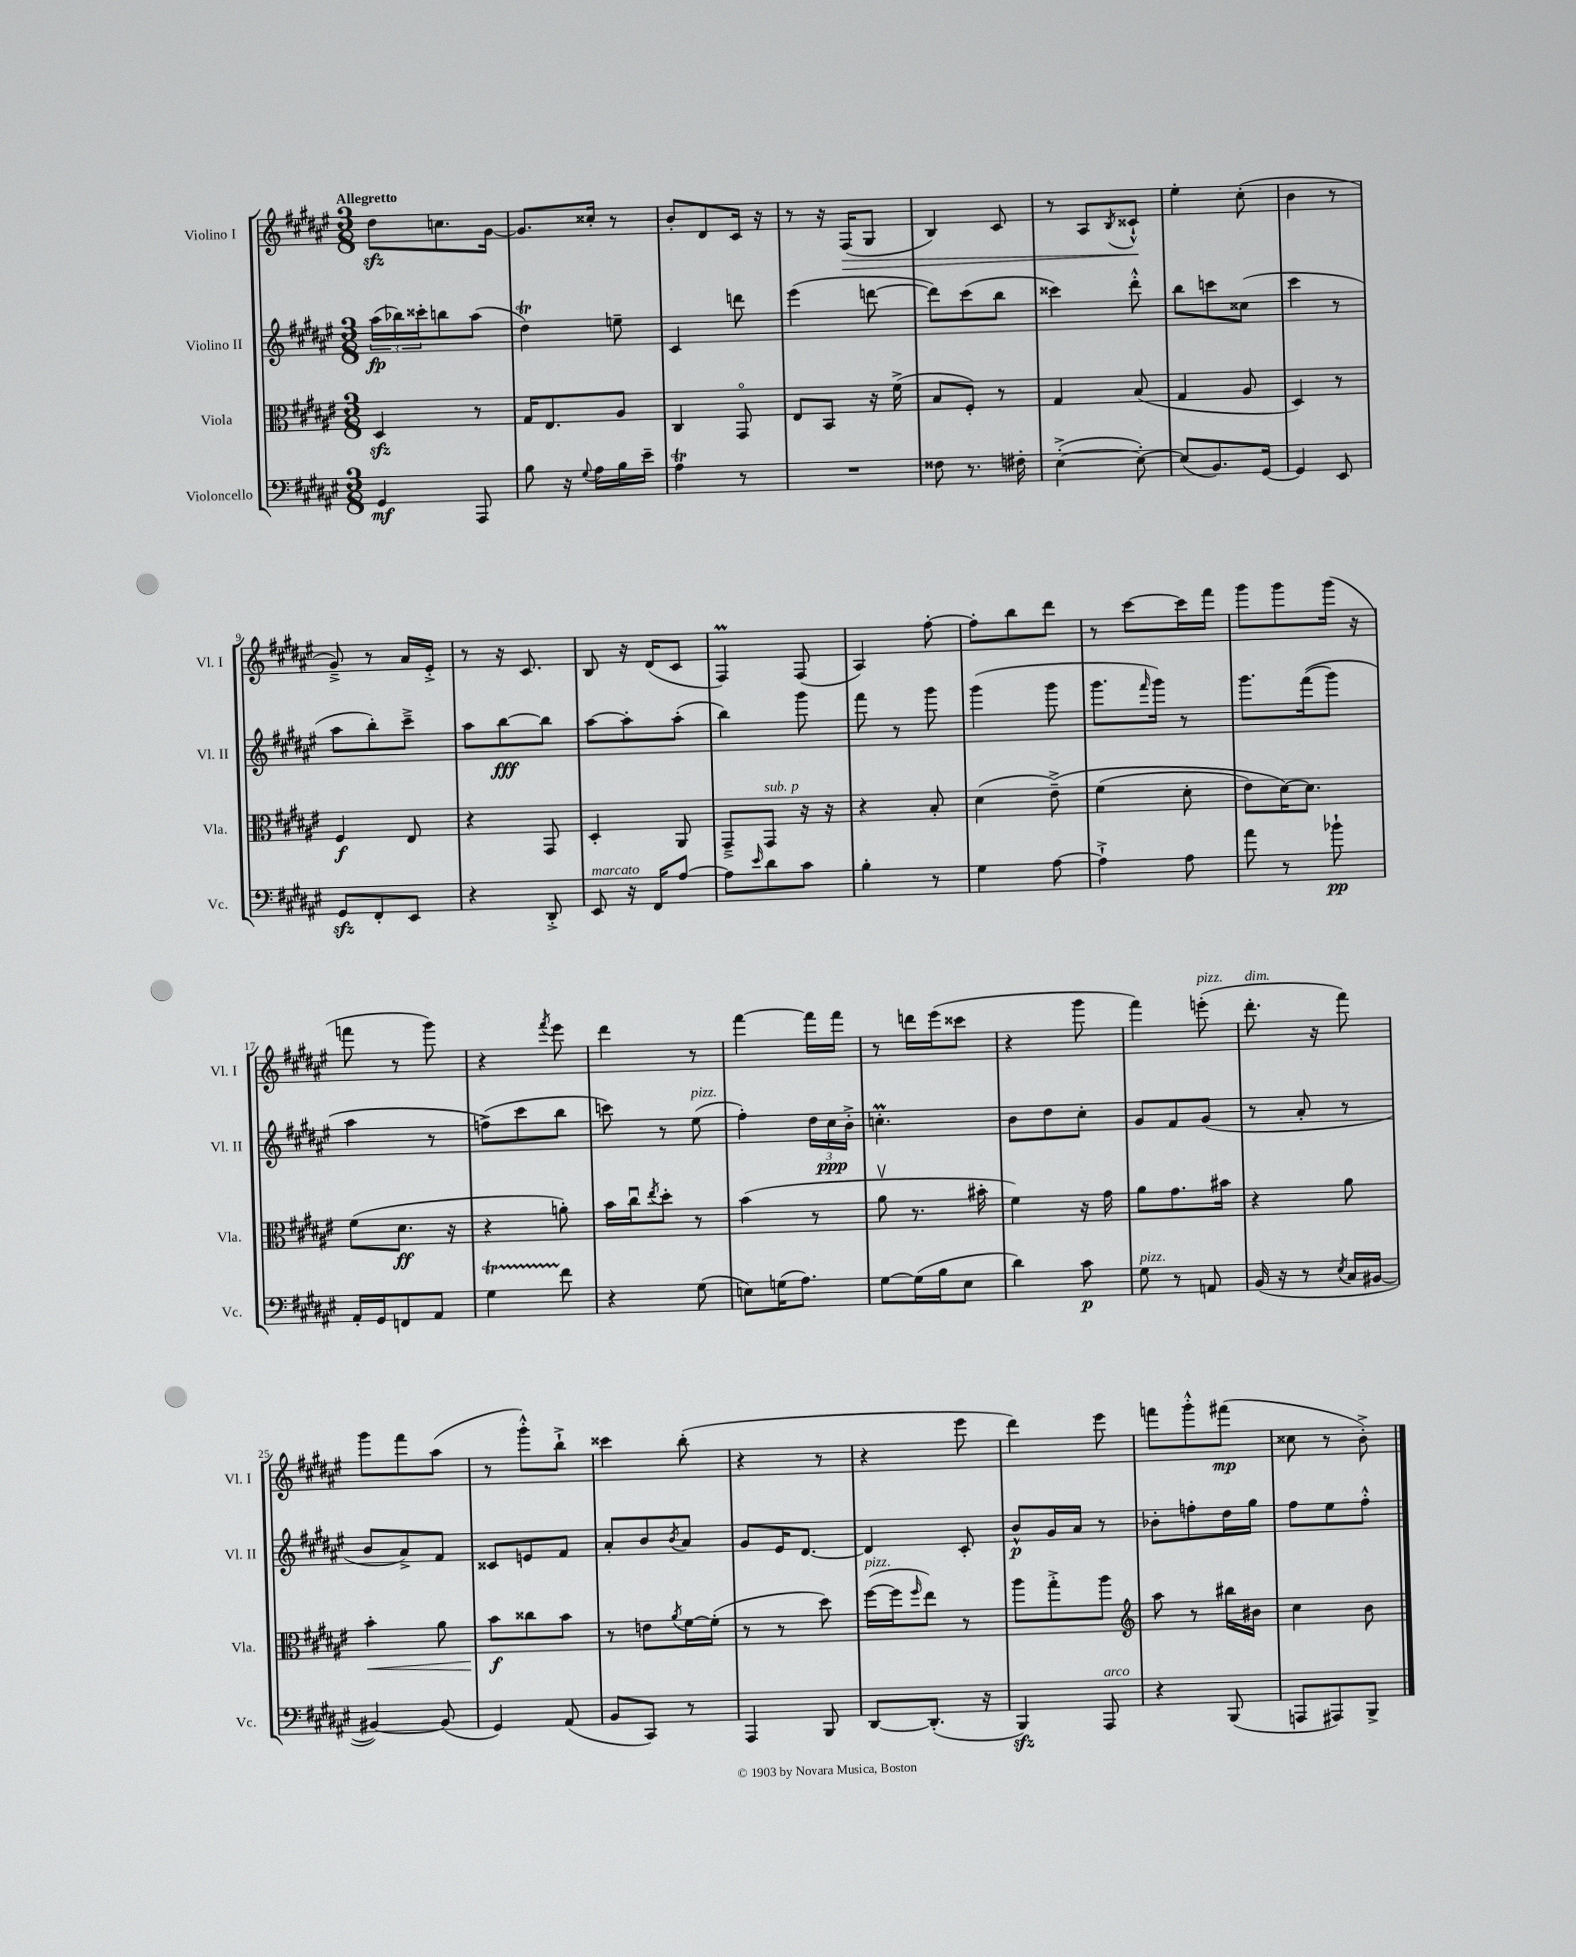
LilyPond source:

<<
\new StaffGroup <<
\new Staff = "s0" \with { instrumentName = "Violino I" shortInstrumentName = "Vl. I" } {
    \clef treble \key fis \major \numericTimeSignature \time 3/8 \tempo "Allegretto"
    dis''8\sfz c''8. gis'16~ |
    gis'8. cisis''16-. r8 |
    b'8-. dis'8 cis'16 r16 |
    r8 r16 fis16\>( gis8 |
    b4) cis'8 |
    r8 ais8 \acciaccatura { b8 } cisis'8-!-^\! |
    eis''4-. cis''8-.( |
    b'4 r8 |
    gis'8--->) r8 ais'16 eis'16-.-> |
    r8 r16 cis'8. |
    b8 r16 dis'16( cis'8 |
    fis4\prall) fis8( |
    ais4) fis''8~-. |
    fis''8-. b''8 dis'''8 |
    r8 cis'''8~ cis'''16 fis'''16 |
    gis'''8 gis'''8 gis'''16( r16 |
    f'''8 r8 gis'''8) |
    r4 \acciaccatura { fis'''8 } eis'''8 |
    dis'''4 r8 |
    fis'''4~ fis'''16 fis'''16 |
    r8 d'''16 eis'''16( cisis'''8 |
    r4 gis'''8 |
    fis'''4) e'''8-.^\markup { \italic "pizz." }( |
    dis'''8.-.^\markup { \italic "dim." } r16 fis'''8) |
    gis'''8 fis'''8 ais''8( |
    r8 gis'''8-.-^) b''8-!-> |
    cisis'''4 b''8-.( |
    r4 r8 |
    r4 eis'''8 |
    dis'''4) eis'''8 |
    f'''8 gis'''8-.-^ fis'''8\mp( |
    cisis''8 r8 b'8-.->) \bar "|." |
}
\new Staff = "s1" \with { instrumentName = "Violino II" shortInstrumentName = "Vl. II" } {
    \clef treble \key fis \major \numericTimeSignature \time 3/8
    \tuplet 3/2 { ais''16\fp( bes''16) cisis'''16-. } b''8 ais''8( |
    dis''4\trill) e''8-- |
    cis'4 d'''8 |
    eis'''4( d'''8~ |
    d'''8) cis'''8( b''8 |
    cisis'''4) dis'''8-.-^ |
    b''8 c'''8 cisis''8( |
    cis'''4 r8 |
    ais''8 b''8-.) cis'''8---> |
    ais''8 b''8~\fff b''8 |
    ais''8~ ais''8-. ais''8-.( |
    b''4) gis'''8 |
    fis'''8 r8 gis'''8 |
    gis'''4( gis'''8 |
    gis'''8. \grace { fis'''16 } gis'''16) r8 |
    gis'''8. fis'''16(\( gis'''8) |
    ais''4 r8 |
    f''8->(\) cis'''8 b''8 |
    c'''8) r8 eis''8^\markup { \italic "pizz." }( |
    fis''4-.) \tuplet 3/2 { dis''16 cis''16\ppp b'16-.-> } |
    c''4.-.\prall |
    b'8 dis''8 cis''8-. |
    gis'8 fis'8 gis'8( |
    r8 ais'8-. r8 |
    b'8 ais'8->) fis'8 |
    cisis'8 e'8 fis'8 |
    ais'8-. b'8 \acciaccatura { b'8 } ais'8 |
    gis'8 eis'16 dis'8.~ |
    dis'4 cis'8-. |
    b'8-^\p gis'16 ais'16 r8 |
    bes'8-. f''8-. dis''16 gis''16 |
    fis''8 eis''8 fis''8-.-^ \bar "|." |
}
\new Staff = "s2" \with { instrumentName = "Viola" shortInstrumentName = "Vla." } {
    \clef alto \key fis \major \numericTimeSignature \time 3/8
    dis4\sfz r8 |
    gis16 eis8. ais8 |
    cis4 gis,8\flageolet |
    eis8 b,8 r16 fis'16->( |
    b8 fis8-.) r8 |
    gis4 b8( |
    gis4 ais8 |
    dis4) r8 |
    fis4\f eis8 |
    r4 gis,8 |
    dis4-. ais,8 |
    gis,8---> gis,8^\markup { \italic "sub. p" } r16 r16 |
    r4 b8-. |
    dis'4( eis'8--->)\( |
    fis'4( dis'8-. |
    eis'8) dis'16~\) dis'8. |
    fis'8( dis'8.\ff r16 |
    r4 a'8-.) |
    b'16 cis''16\downbow \acciaccatura { eis''8 } dis''8-. r8 |
    b'4( r8 |
    ais'8\upbow r8. bis'16-. |
    fis'4) r16 gis'16 |
    ais'8 gis'8. bis'16 |
    r4 ais'8 |
    b'4-.\< ais'8 |
    b'8\f\! cisis''8 b'8 |
    r8 e'8 \acciaccatura { ais'8 } fis'16~ fis'16-.( |
    r8 r8 dis''8) |
    fis''16~^\markup { \italic "pizz." }( fis''16 \grace { fis''16 } eis''8) r8 |
    ais''8 gis''8-.-> ais''8 |
    \clef treble ais''8 r8 bis''16 bis'16 |
    cis''4 b'8 \bar "|." |
}
\new Staff = "s3" \with { instrumentName = "Violoncello" shortInstrumentName = "Vc." } {
    \clef bass \key fis \major \numericTimeSignature \time 3/8
    gis,4\mf ais,,8 |
    b8 r16 \appoggiatura { gis8 } ais16 b16 eis'16-- |
    ais4\trill r8 |
    R4. |
    fisis8 r8. fis16-. |
    eis4~-.->( eis8~-.) |
    eis8( b,8.) gis,16~ |
    gis,4 eis,8 |
    gis,8\sfz fis,8-. eis,8 |
    r4 dis,8-.-> |
    eis,8^\markup { \italic "marcato" } r16 fis,16 ais8~ |
    ais8 \grace { eis'16 } dis'8 cis'8 |
    b4-. r8 |
    gis4 ais8~ |
    ais4-!-> ais8 |
    ais'8 r8 bes'8-!\pp |
    ais,16-. gis,16 f,8 ais,8 |
    gis4\startTrillSpan fis'8\stopTrillSpan |
    r4 gis8( |
    e8) g16( ais8.) |
    gis8~ gis16( b16 eis8 |
    dis'4) cis'8\p |
    gis8^\markup { \italic "pizz." } r8 a,8 |
    b,16( r16 r8 \acciaccatura { eis8 } cis16 bis,16~ |
    bis,4~) bis,8( |
    gis,4) ais,8( |
    b,8 cis,8) r8 |
    ais,,4 b,,8 |
    dis,8~ dis,8.-.( r16 |
    b,,4\sfz) ais,,8^\markup { \italic "arco" } |
    r4 b,,8( |
    a,,8 ais,,8) b,,8-> \bar "|." |
}
>>
>>
